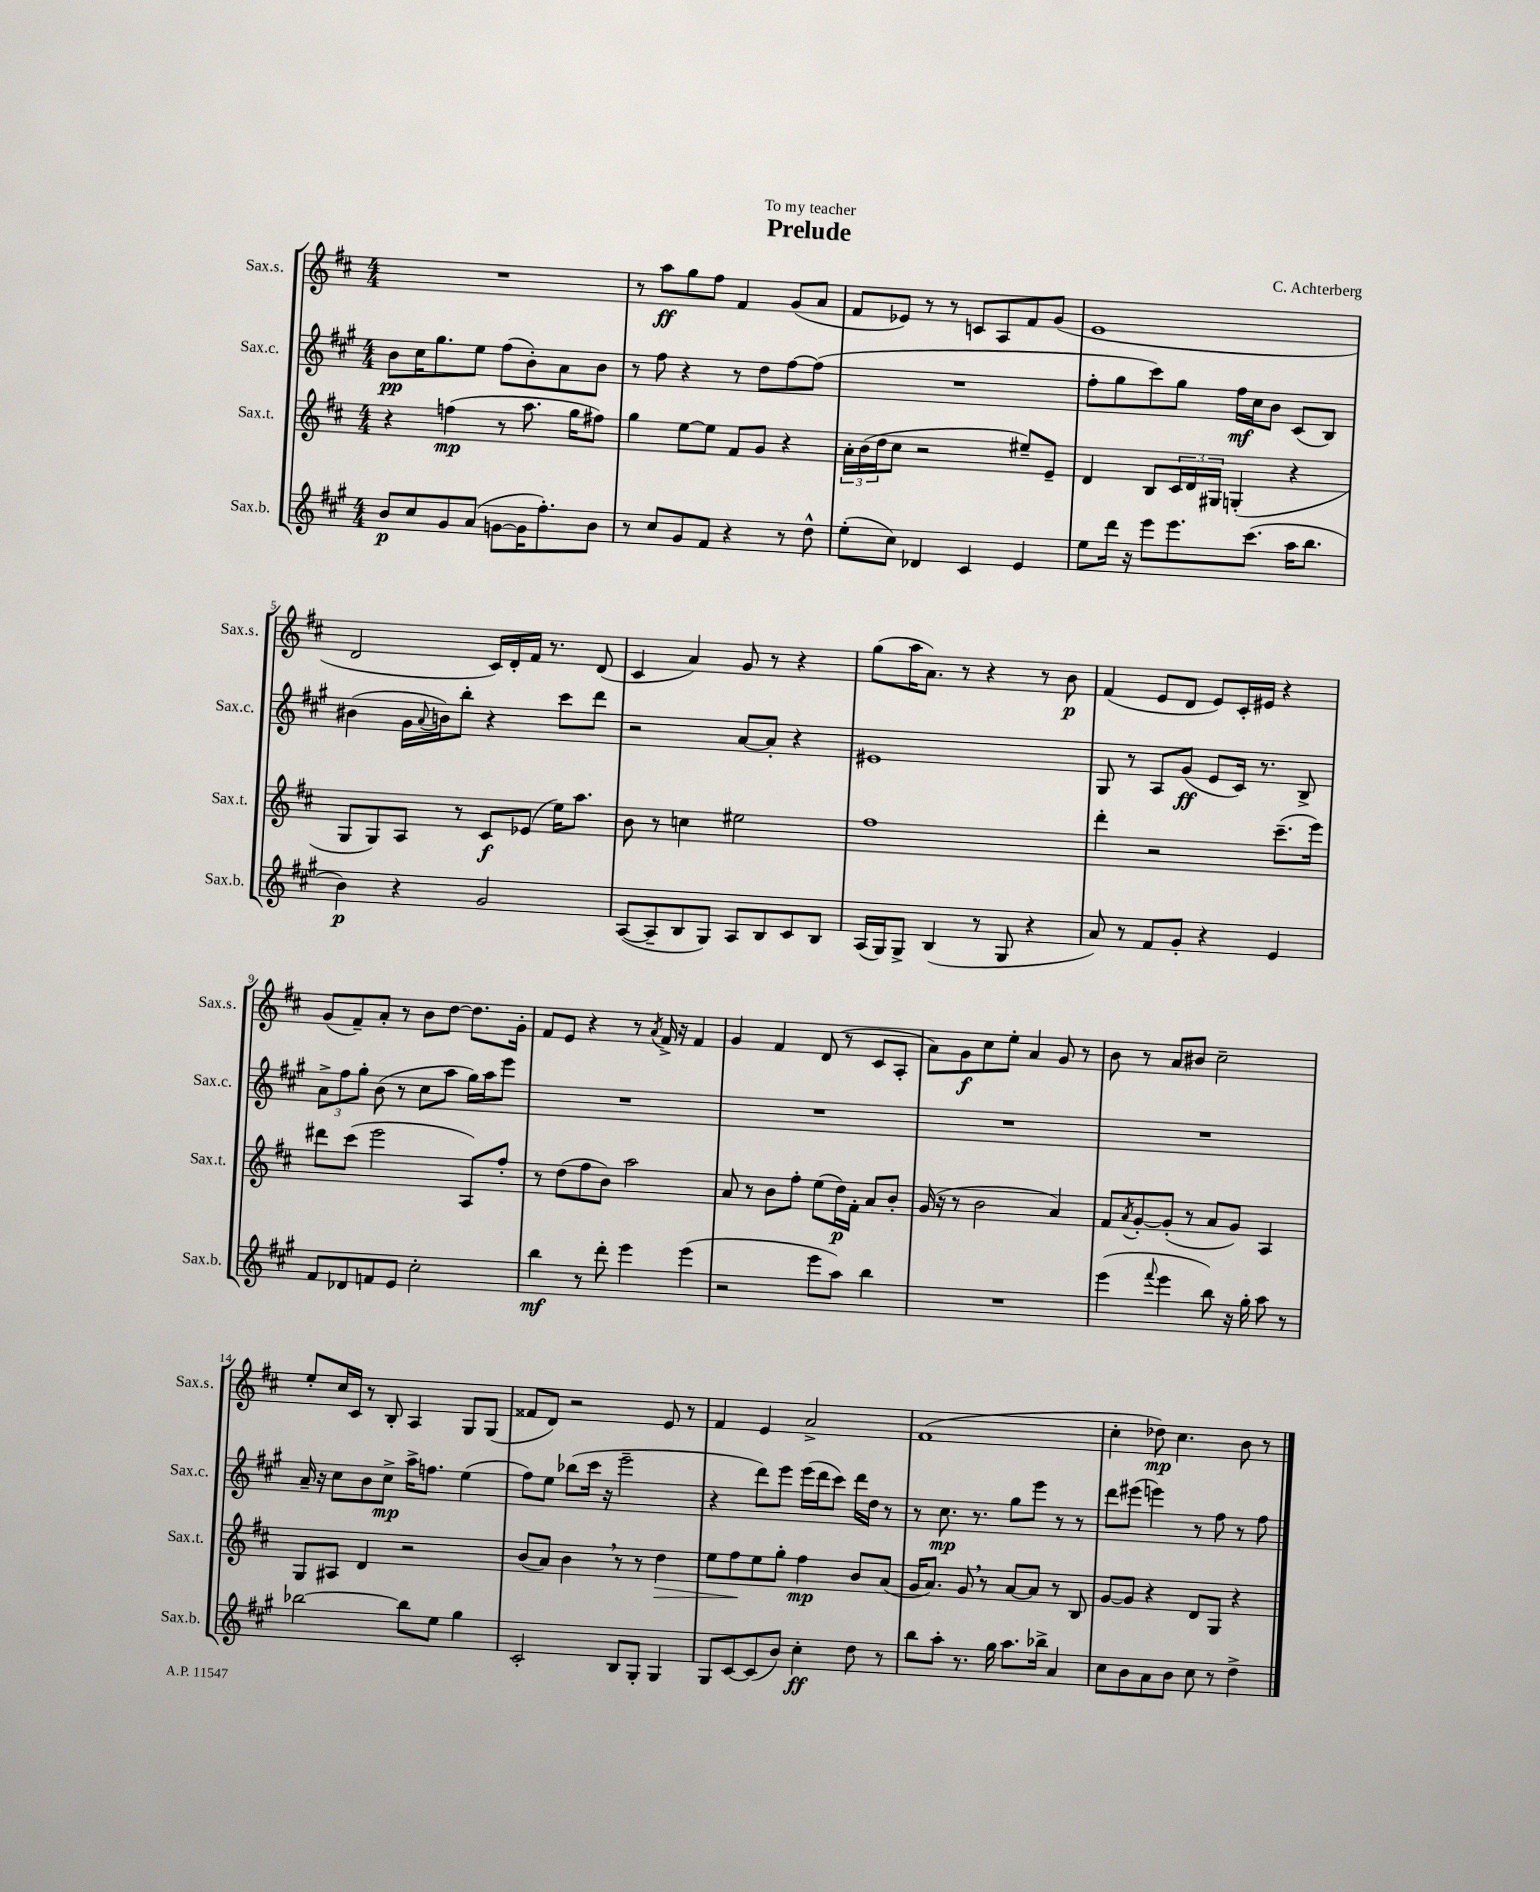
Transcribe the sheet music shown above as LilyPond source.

\header { title = "Prelude" composer = "C. Achterberg" dedication = "To my teacher" }
<<
\new StaffGroup <<
\new Staff = "s0" \with { instrumentName = "Sax.s." shortInstrumentName = "Sax.s." } {
    \clef treble \key d \major \numericTimeSignature \time 4/4
    R1 |
    r8 a''8\ff g''8 fis''8 fis'4 g'8( a'8 |
    fis'8 ees'8) r8 r8 c'8 a8 fis'8 g'8( |
    e'1 |
    d'2 cis'16) d'16-. fis'16 r8. d'8( |
    cis'4 a'4) g'8 r8 r4 |
    g''8( a''16 a'8.) r8 r4 r8 b'8\p |
    fis'4( e'8 d'8 e'8) cis'16-. eis'16 r4 |
    g'8( fis'8--) a'8-. r8 b'8 d''8~ d''8. g'16-. |
    fis'8 e'8 r4 r8 \acciaccatura { a'8 } fis'16-> r16 fis'4 |
    g'4 fis'4 d'8( r8 cis'8 a8-. |
    a'8) g'8\f cis''8 e''8-. a'4 g'8 r8 |
    b'8 r8 a'8 bis'8 cis''2-- |
    e''8-. cis''16 cis'16 r8 b8-. a4 g8 g8( |
    fisis'8 d'8) r2 e'8 r8 |
    fis'4 e'4 a'2-> |
    fis'1( |
    cis''4-. des''8\mp) cis''4. b'8 r8 \bar "|." |
}
\new Staff = "s1" \with { instrumentName = "Sax.c." shortInstrumentName = "Sax.c." } {
    \clef treble \key a \major \numericTimeSignature \time 4/4
    b'8\pp cis''16 gis''8. e''8 fis''8( b'8-.) a'8 b'8 |
    r8 fis''8 r4 r8 d''8 fis''8~ fis''8( |
    R1 |
    fis''8-. gis''8 cis'''8) gis''8 fis''16\mf cis''16 b'8 cis'8( b8) |
    bis'4( gis'16 \appoggiatura { a'8 } b'16) b''8-. r4 cis'''8 d'''8 |
    r2 a'8~ a'8-. r4 |
    eis'1 |
    gis8 r8 a8 gis'8\ff( e'8 cis'16) r8. b8-> |
    \tuplet 3/2 { a'8-> fis''8 gis''8-. } b'8( r8 cis''8 a''8 gis''16) a''16 e'''8 |
    R1 |
    R1 |
    R1 |
    R1 |
    a'16-- r16 cis''8 b'8 cis''8->\mp a''16-> f''8. e''4( |
    fis''8) e''8 bes''8( cis'''16 r16 e'''2-- |
    r4 d'''8) e'''8 e'''16( d'''16 cis'''8) d'''16 d''16 r8 |
    r8 cis''8.\mp r8. gis''8 e'''8 r8 r8 |
    d'''8 eis'''8( e'''4) r8 fis''8 r8 fis''8 \bar "|." |
}
\new Staff = "s2" \with { instrumentName = "Sax.t." shortInstrumentName = "Sax.t." } {
    \clef treble \key d \major \numericTimeSignature \time 4/4
    r4 f''4\mp( r8 a''8. g''16 fis''8) |
    g''4 e''8~ e''8 fis'8 g'8 r4 |
    \tuplet 3/2 { a'16-. b'16( d''16 } cis''8 r2 eis''8--) e'8-- |
    d'4 b8 \tuplet 3/2 { cis'16 d'16 gis16 } g4-.( r4 |
    g8 g8) a8 r8 cis'8\f ees'8( e''16) a''8. |
    b'8 r8 c''4 eis''2 |
    fis''1 |
    d'''4-. r2 cis'''8.--( e'''16) |
    dis'''8 cis'''8( e'''2 a8) fis''8-. |
    r8 d''8( fis''8 b'8) a''2 |
    a'8 r8 b'8 fis''8-. e''8( d''16\p) fis'16-. a'8 b'8-. |
    g'16( r16 r8 b'2 a'4) |
    fis'8 \acciaccatura { a'8 } g'8~-. g'8-.( r8 a'8 g'8) a4 |
    g8 ais8 d'4 r2 |
    b'8( a'8) b'4 \breathe r8 r8 d''4\> |
    e''8 fis''8\! e''8 g''8-. fis''4\mp b'8 a'8( |
    g'16 a'8.) g'8 \breathe r8 a'8~ a'8 r8 b8 |
    g'8~ g'8 r4 d'8 g8 r4 \bar "|." |
}
\new Staff = "s3" \with { instrumentName = "Sax.b." shortInstrumentName = "Sax.b." } {
    \clef treble \key a \major \numericTimeSignature \time 4/4
    b'8\p cis''8 gis'8 a'8( g'8~ g'16 fis''8.-.) b'8 |
    r8 cis''8 gis'8 fis'8 r4 r8 d''8-^ |
    e''8-.( cis''8) des'4 cis'4 e'4 |
    e''8 d'''16 r16 e'''8 e'''8. cis'''8.( a''16 b''8. |
    b'4\p) r4 gis'2 |
    a8~( a8-- b8 gis8) a8 b8 cis'8 b8 |
    a16( gis16) gis8-> b4( r8 gis8 r4 |
    a'8) r8 fis'8 gis'8-. r4 e'4 |
    fis'8 des'8 f'8 e'8 cis''2-. |
    b''4\mf r8 d'''8-. e'''4 e'''4( |
    r2 e'''8 a''8) b''4 |
    R1 |
    e'''4( \appoggiatura { fis'''8 } e'''4 b''8) r16 gis''16-. a''8 r8 |
    bes''2~ bes''8 e''8 gis''4 |
    cis'2-. b8 gis8-. gis4 |
    gis8 cis'8~ cis'8( b'8) cis''4-.\ff d''8 r8 |
    b''8 a''8-. r8. gis''16 a''8. bes''16-> a'4 |
    cis''8 b'8 a'8 b'8 cis''8 r8 d''4-> \bar "|." |
}
>>
>>
